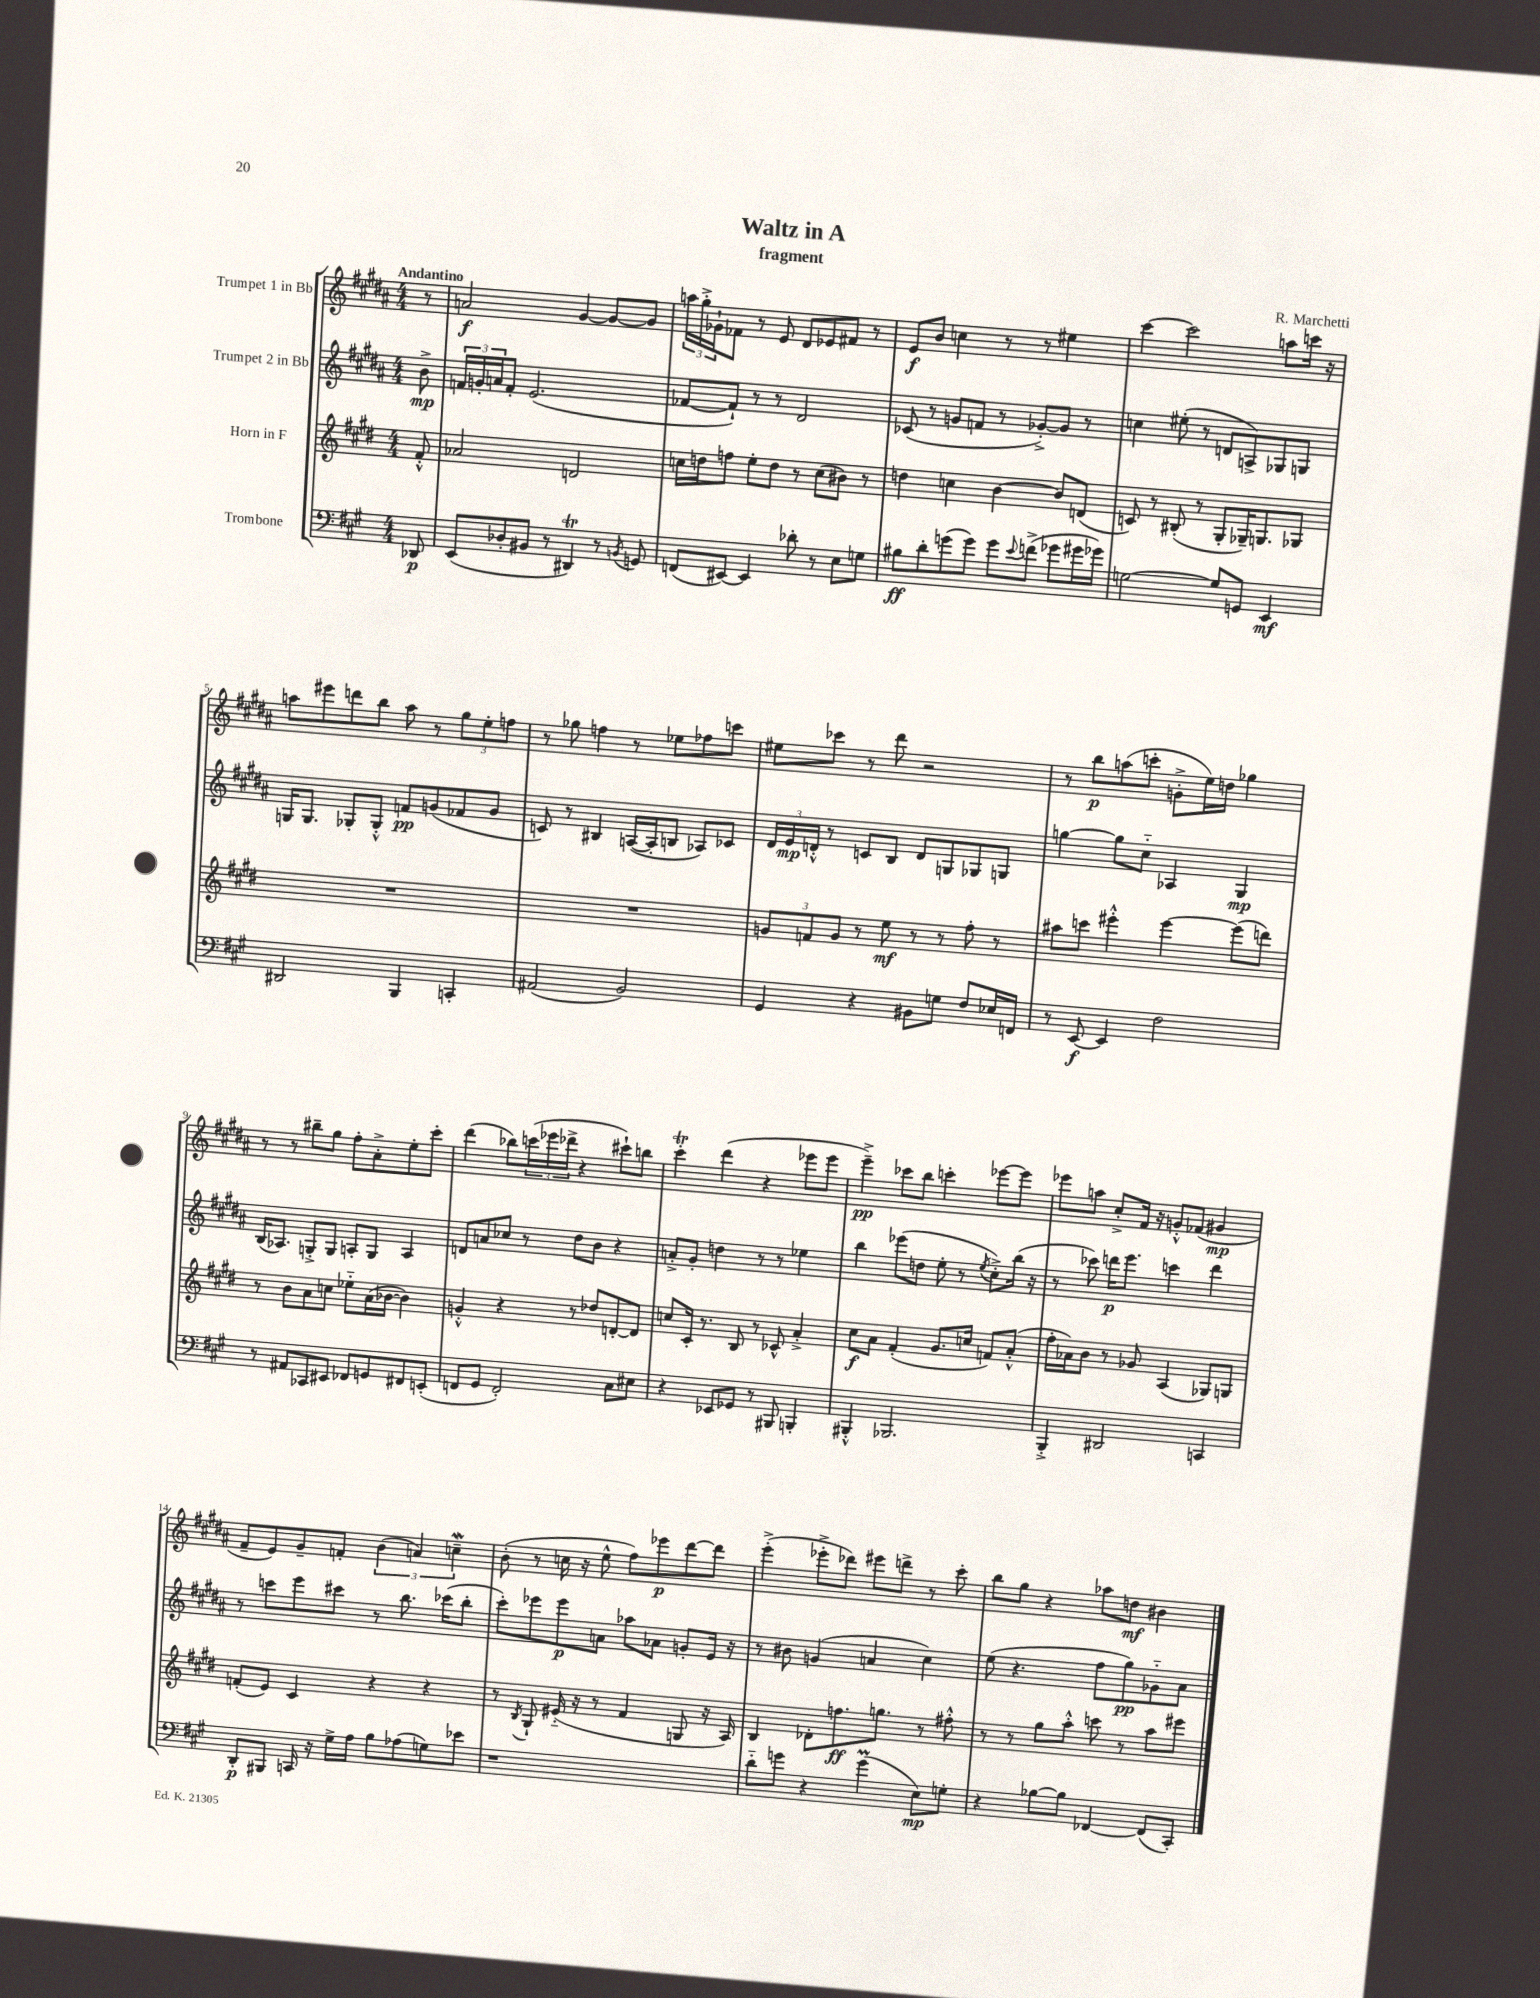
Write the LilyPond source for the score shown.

\header { title = "Waltz in A" composer = "R. Marchetti" subtitle = "fragment" }
<<
\new StaffGroup <<
\new Staff = "s0" \with { instrumentName = "Trumpet 1 in Bb" } {
    \clef treble \key b \major \numericTimeSignature \time 4/4 \partial 8 \tempo "Andantino"
    r8 |
    a'2\f gis'4~ gis'8~ gis'8 |
    \tuplet 3/2 { a''16 gis''16-.-> ges'16-! } fes'8 r8 e'8 dis'8 ees'8 fis'8 r8 |
    e'8\f b'8 c''4 r8 r8 eis''4 |
    cis'''4~ cis'''2 a''8 c'''16 r16 |
    a''8 eis'''8 d'''8 b''8 a''8 r8 \tuplet 3/2 { gis''8 e''8-. f''8 } |
    r8 ges''8 f''4 r8 ees''8 fes''8 c'''8 |
    eis''8 ces'''8 r8 dis'''8 r2 |
    r8 b''8\p a''8( c'''8-. g'8-.-> e''16) d''16 ges''4 |
    r8 r8 bis''8-- gis''8 fis''8-. ais'8-.-> e''8-. cis'''8-. |
    dis'''4( bes''8) \tuplet 3/2 { c'''16( ees'''16 des'''16-> } r4 cis'''8-!) b''8 |
    cis'''4-.\trill dis'''4( r4 ees'''8 ees'''8 |
    e'''4--->\pp) ces'''8 b''8 c'''4-. ees'''8~ ees'''8 |
    ees'''8 a''8 cis''8-.-> fis'16 r16 g'8-.-^ fes'8( gis'4\mp |
    fis'8-- e'8) gis'8-- f'8-. \tuplet 3/2 { b'4( a'4) c''4--\mordent } |
    b'8-.( r8 c''16 r16 e''8-^ fis''8) ees'''8\p dis'''8~ dis'''8 |
    e'''4-.->( ees'''8-.-> des'''8) eis'''8 d'''8-> r8 cis'''8-. |
    b''8 gis''8 r4 aes''8 d''8\mf bis'4 \bar "|." |
}
\new Staff = "s1" \with { instrumentName = "Trumpet 2 in Bb" } {
    \clef treble \key b \major \numericTimeSignature \time 4/4 \partial 8
    b'8->\mp |
    \tuplet 3/2 { f'16 g'16-. a'16 } f'8-. e'2.( |
    fes'8~ fes'8-!) r8 r8 dis'2 |
    ces'8( r8 g'8 f'8 r8 ges'8~-.->) ges'8 r8 |
    c''4 eis''8-.( r8 d'8 a8->) ges8 g8 |
    g16 g8. ges8-. ges8-.-^ f'8\pp g'8( fes'8 g'8 |
    c'8) r8 bis4 a16~( a16-. b8 aes8) ces'8 |
    \tuplet 3/2 { dis'16 e'16\mp d'16-.-^ } r8 c'8 b8 d'8 g8 ges8 g8 |
    g''4~ g''8 cis''8-_ aes4 gis4\mp |
    b16( aes8.) g8-.-> g8 a8-. g8 a4 |
    d'8 a'8 ces''8 r8 dis''8 b'8 r4 |
    a'8-.-> gis'8-. d''4 r8 r8 ees''4 |
    b''4 ees'''8( d''8 e''8-. r8 \acciaccatura { e''8 } cis''8-.->) b''16( r16 |
    r8 ces'''8) d'''16\p e'''8. c'''4 d'''4 |
    r8 c'''8 e'''8 cis'''8 r8 b''8. ces'''16( b''8-. |
    cis'''8-.) ees'''8 ees'''8\p a'8 aes''8 aes'8 g'8-. e'16 r16 |
    r8 bis'8 g'4( a'4 cis''4) |
    e''8( r4. fis''8 gis''8\pp) ges'8-_ ais'8 \bar "|." |
}
\new Staff = "s2" \with { instrumentName = "Horn in F" } {
    \clef treble \key e \major \numericTimeSignature \time 4/4 \partial 8
    fis'8-.-^ |
    aes'2 d'2 |
    c''16 d''16 f''8 e''8-. d''8 r8 c''8( bis'8) r8 |
    d''4 c''4 b'4~ b'8 d'8( |
    c'8) r8 bis8-.( r8 gis8-. ges16--) g8. ges8 |
    R1 |
    R1 |
    \tuplet 3/2 { g'8 f'8 g'8 } r8 e''8\mf r8 r8 fis''8-. r8 |
    ais''8 c'''8 eis'''4-.-^ eis'''4~ eis'''8( d'''8) |
    r8 b'8 a'8 c''8 ees''8-_ a'16( bes'16~ bes'4) |
    g'4-.-^ r4 r8 des''8 d'8~-. d'8 |
    c''8 cis'16-. r8. b8 r8 ces'8-^ a'4-.-> |
    cis''8\f a'8 fis'4-.( gis'8. c''16 f'8) a'8-.-^( |
    fis''16-. aes'16) b'8 r8 ges'8 a4( ges8) g8 |
    f'8-.( e'8) cis'4 r4 r4 |
    r8 \acciaccatura { b8 } gis8-! eis'16-_( r16 r8 fis'4 g8 r16 a16) |
    b4 des'8-. f''8.\ff g''8. r8 fis''8-.-^ |
    r8 r8 gis''8 a''8-.-^ c'''8 r8 a''8 eis'''8 \bar "|." |
}
\new Staff = "s3" \with { instrumentName = "Trombone" } {
    \clef bass \key a \major \numericTimeSignature \time 4/4 \partial 8
    des,8\p |
    e,8( des8-. bis,8 r8 dis,4\trill) r8 \acciaccatura { b,8 } g,8 |
    f,8( eis,8~) eis,4 des'8-. r8 e8 g8 |
    bis8\ff d'8-. g'8( g'8) g'8 \appoggiatura { e'8 } f'8->( ges'8 gis'16 ges'16) |
    g2~ g8 g,8 e,4\mf |
    dis,2 b,,4 c,4-. |
    ais,2( b,2) |
    gis,4 r4 bis,8 g8 fis8 ees16 f,16 |
    r8 e,8~\f e,4 fis2 |
    r8 ais,8 ces,8 eis,8 fes,8 g,8 fis,8 e,8-.( |
    f,8 gis,8 f,2-.) cis8 eis8 |
    r4 ees,8 ges,8 r8 bis,,8 b,,4-. |
    bis,,4-.-^ bes,,2. |
    b,,4-.-> dis,2 c,4 |
    d,8-.\p bis,,8 c,16 r16 gis16-> a16 b8 aes8( g8) ees'8 |
    r1 |
    d'8-_ g'8 r4 g'4\prall( e8\mp) g8-. |
    r4 bes8~ bes8 fes,4~ fes,8( cis,8-.) \bar "|." |
}
>>
>>
